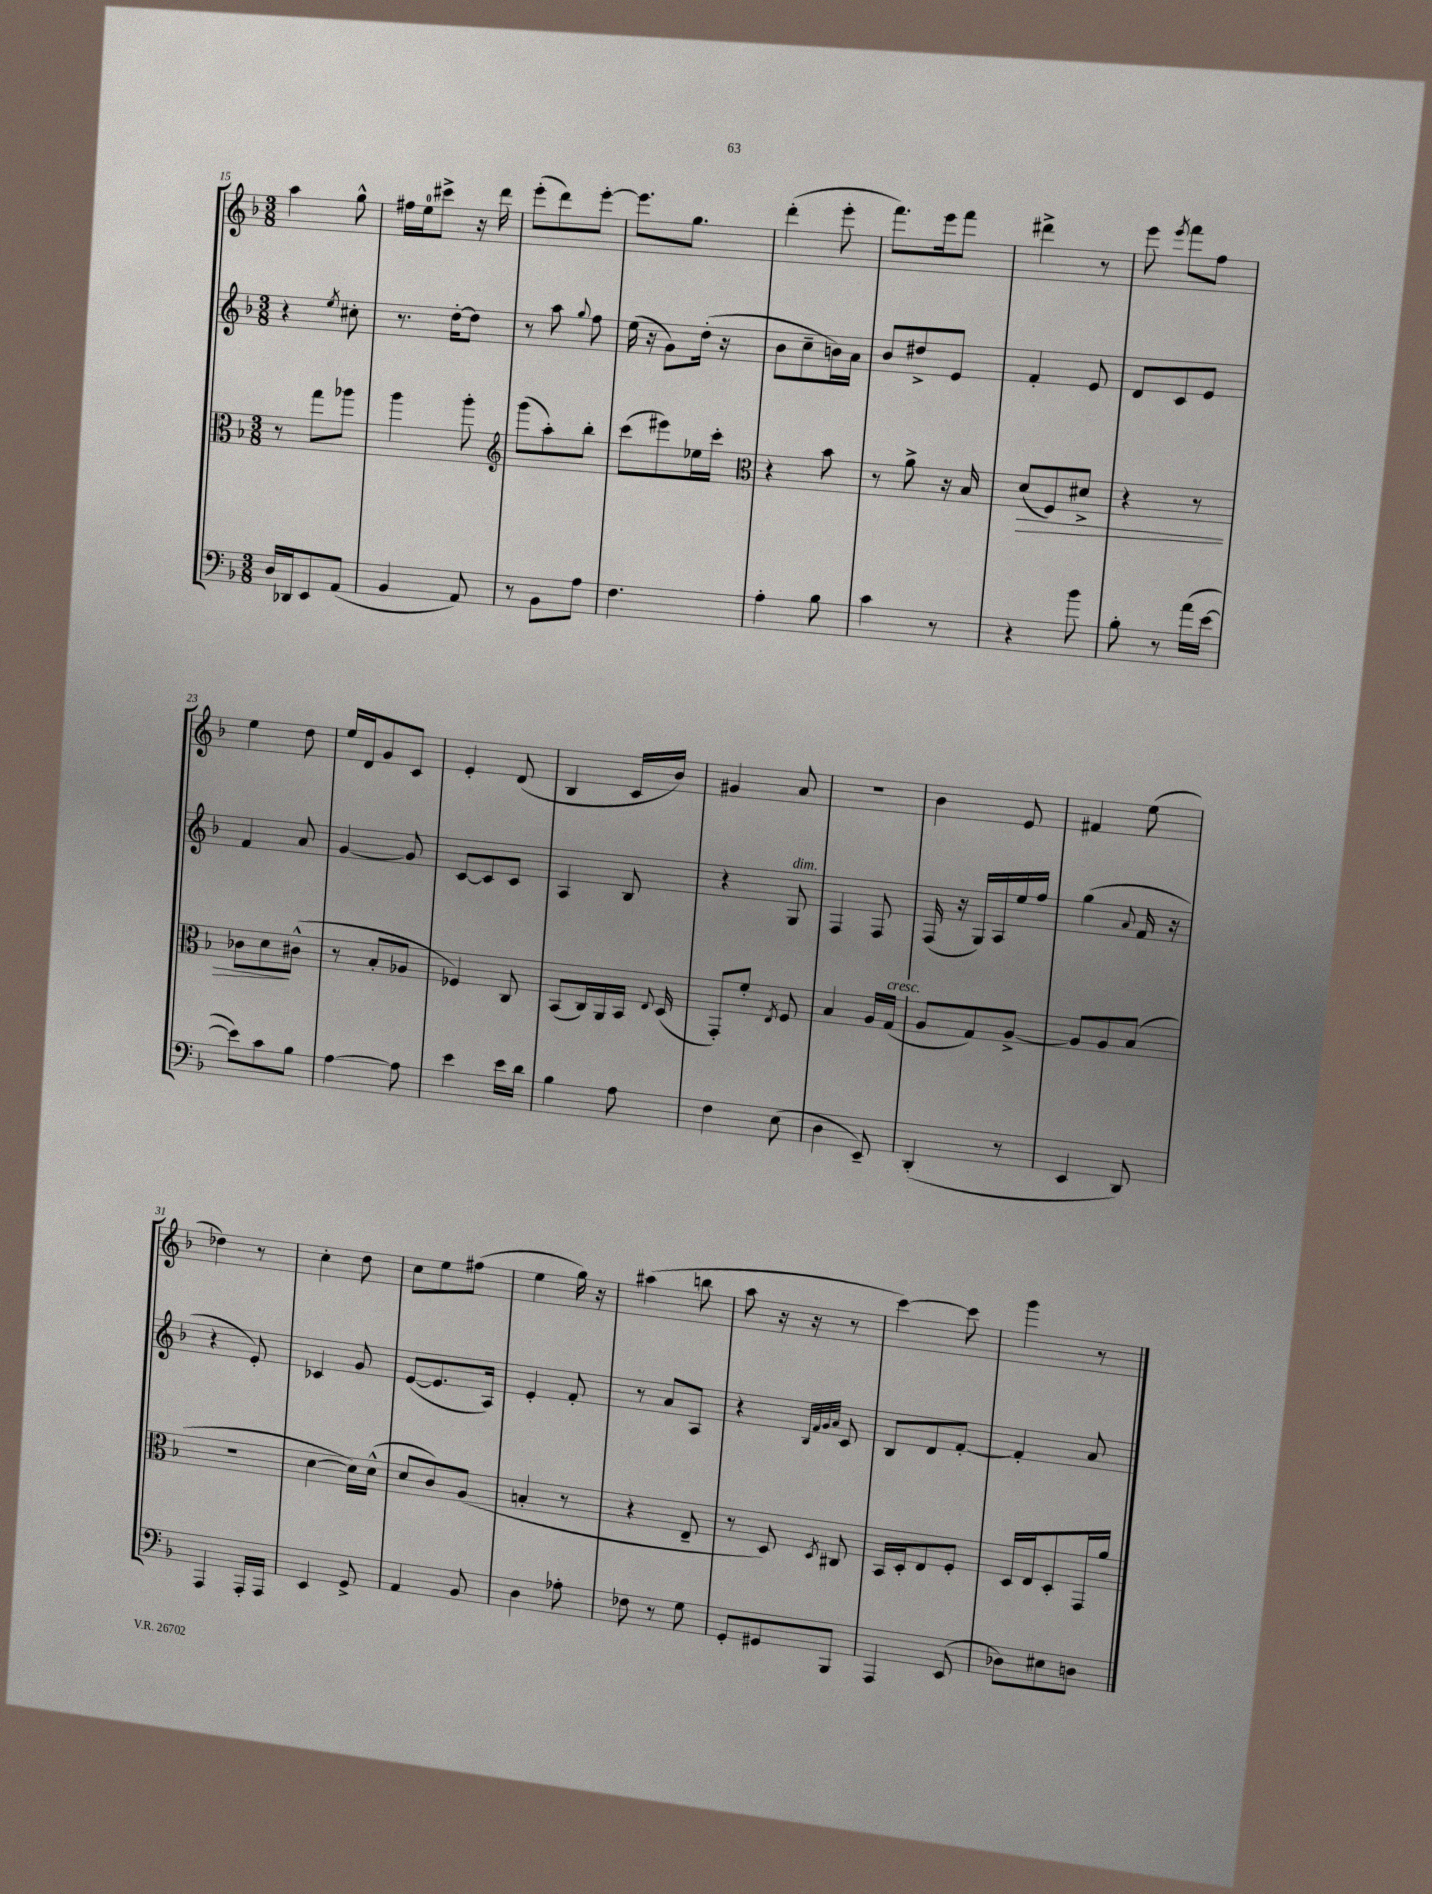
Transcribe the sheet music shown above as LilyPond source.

<<
\new StaffGroup <<
\new Staff = "s0" {
    \clef treble \key f \major \numericTimeSignature \time 3/8
    \autoBeamOff a''4 g''8-^ |
    fis''16[ e''16-0 cis'''8]-> r16 d'''16 |
    e'''8[-.( d'''8) e'''8]~-. |
    e'''8.[ g''8.] |
    d'''4-.( e'''8-. |
    f'''8.[) e'''16 f'''8] |
    dis'''4-> r8 |
    e'''8 \acciaccatura { e'''8 } f'''8[ f''8] |
    e''4 d''8 |
    e''16[ d'16 g'8 c'8] |
    e'4-. d'8( |
    bes4 c'16[ bes'16]) |
    gis'4 a'8 |
    R4. |
    bes'4 e'8 |
    fis'4 e''8( |
    des''4) r8 |
    c''4-. d''8 |
    c''8[ e''8 fis''8]( |
    e''4 g''16) r16 |
    ais''4( b''8 |
    a''8 r16 r16 r8 |
    c'''4~) c'''8 |
    g'''4 r8 \bar "|." |
}
\new Staff = "s1" {
    \clef treble \key f \major \numericTimeSignature \time 3/8
    \autoBeamOff r4 \acciaccatura { e''8 } cis''8-. |
    r8. d''16[~-. d''8] |
    r8 a''8 \appoggiatura { g''8 } f''8 |
    e''16( r16 g'8[) d''16]-.( r16 |
    bes'8[ c''8-- b'16) a'16] |
    bes'8[ dis''8-> e'8] |
    f'4-. e'8 |
    d'8[ c'8 e'8] |
    f'4 a'8 |
    g'4~ g'8 |
    c'8[~ c'8 c'8] |
    a4 bes8 |
    r4 g8^\markup { \italic "dim." } |
    f4 f8 |
    f16( r16 g16[) a16 e''16 f''16] |
    g''4( \appoggiatura { a'8 } f'16 r16 |
    r4 e'8-.) |
    ces'4 g'8 |
    e'8[~( e'8. a16]) |
    e'4-. f'8-. |
    r8 a'8[ a8] |
    r4 \grace { bes32[ f'32 g'32 a'32] } c'8 |
    bes8[ d'8 f'8]~-. |
    f'4-. a'8 \bar "|." |
}
\new Staff = "s2" {
    \clef alto \key f \major \numericTimeSignature \time 3/8
    \autoBeamOff r8 g''8[ aes''8] |
    a''4 a''8-. |
    \clef treble g'''8[( a''8-.) bes''8]-. |
    c'''8[( eis'''8) ees''16 c'''16]-. |
    \clef alto r4 bes'8 |
    r8 a'8-> r16 bes16 |
    d'8[\>( f8) dis'8]-> |
    r4 r8 |
    ces'8[ d'8\! cis'8]-^( |
    r8 bes8[-. aes8] |
    fes4) c8 |
    bes,8[( c16) a,16 bes,16] \appoggiatura { e8 } d16( |
    g,8[-.) f'8]-. \acciaccatura { e8 } f8 |
    bes4 a16[ g16]^\markup { \italic "cresc." }( |
    a8[ g8) a8]~-> |
    a8[ a8 bes8]( |
    R4. |
    d'4~ d'16[) d'16]-^( |
    d'8[ c'8) a8]( |
    b4-. r8 |
    r4 e8-- |
    r8 d8) \acciaccatura { d8 } cis8 |
    bes,16[ d16-. e8 f8]-. |
    d16[ e16 d8-. g,16 a'16] \bar "|." |
}
\new Staff = "s3" {
    \clef bass \key f \major \numericTimeSignature \time 3/8
    \autoBeamOff d16[ des,16 e,8 a,8]( |
    bes,4 a,8) |
    r8 bes,8[ a8] |
    f4. |
    a4-. bes8 |
    c'4 r8 |
    r4 bes'8 |
    bes8-. r8 a'16[( e'16]~ |
    e'8[) c'8 bes8] |
    a4~ a8 |
    e'4 e'16[ d'16] |
    bes4 a8 |
    f4 e8( |
    d4 e,8--) |
    d,4-.( r8 |
    e,4 d,8) |
    a,,4 a,,16[-. a,,16] |
    e,4 g,8-> |
    a,4 bes,8 |
    d4 aes8-. |
    fes8 r8 g8 |
    g,8[-. gis,8 bes,,8] |
    a,,4 e,8( |
    des8[) eis8 d8] \bar "|." |
}
>>
>>
\layout { \context { \Score currentBarNumber = #15 } }
